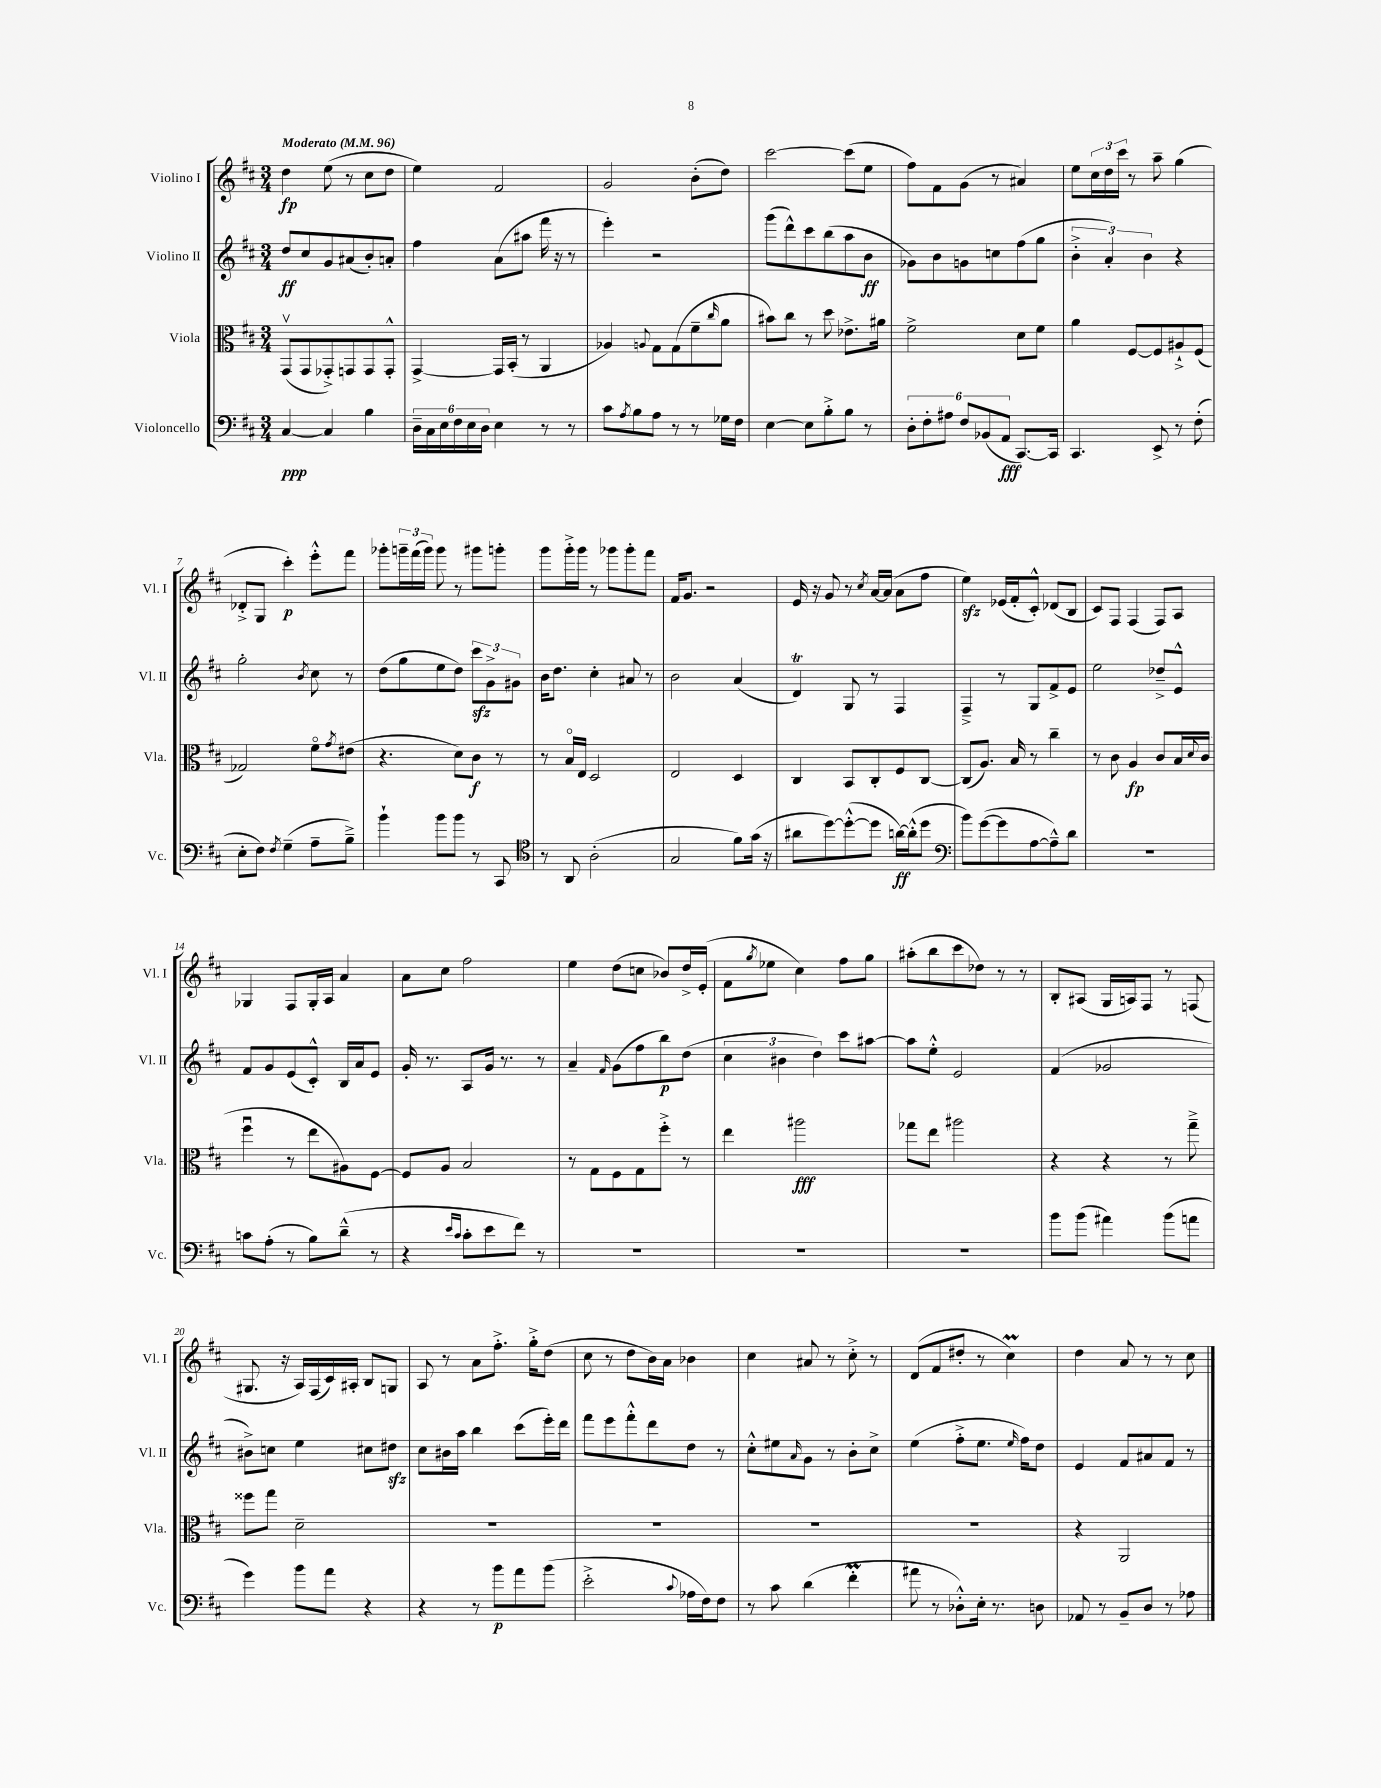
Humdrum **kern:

**kern	**kern	**kern	**kern
*staff4	*staff3	*staff2	*staff1
*clefF4	*clefC3	*clefG2	*clefG2
*k[f#c#]	*k[f#c#]	*k[f#c#]	*k[f#c#]
*M3/4	*M3/4	*M3/4	*M3/4
*MM96	*MM96	*MM96	*MM96
[4C#/	(8GGv/L	8dd/L	4dd\
.	8GG/	8cc#/	.
4C#/]	8GG-'^/)	8g/	(8ee\
.	8GG/	(8a#/	8r
4B\	8GG/	8b'/)	8cc#\L
.	8GG'^^/J	8a'/J	8dd\J
=	=	=	=
24D~\LL	[4GG^/	4ff#\	4ee\)
24C#\	.	.	.
24E\	.	.	.
24F#\	.	.	.
24E\	.	.	.
24D\JJ	.	.	.
4E\	16GG/]LL	(8a\L	2f#/
.	(16BB'/JJ	.	.
.	8r	8aa#\J	.
8r	4AA/	16fff#\	.
.	.	16r	.
8r	.	8r	.
=	=	=	=
8c#\L	4A-/)	4eee'\)	2g/
8qA/	.	.	.
8B\	.	.	.
.	8qqA/	.	.
8A\J	8G\L	2r	.
8r	(8G\	.	.
8r	8f#~\	.	(8b'\L
.	16qqcc#/	.	.
16G-\LL	8a\J	.	8dd\J)
16F#\JJ	.	.	.
=	=	=	=
[4E\	8b#\L)	(8ggg\L	[2ccc#\
.	8cc#\J	8ddd^^\)	.
8E\]L	8r	8ccc#\	.
8B'^\	8dd\	(8bb\	.
8B\J	8.e-^\L	8aa\	(8ccc#\]L
8r	.	8b\J	8ee\J
.	16a#\Jk	.	.
=	=	=	=
12D'\L	2f#^\	8g-\L)	8ff#\L)
12F#'\	.	.	.
.	.	8b\	8f#\
12A#\J	.	.	.
12F#/L	.	8g\	(8g\J
(12BB-/	.	.	.
.	.	8cc\	8r
12AA/J	.	.	.
[8.CC#/L)	8d\L	(8ff#\	4a#/)
.	8f#\J	8gg\J	.
16CC#/]Jk	.	.	.
=	=	=	=
4.CC#/	4a\	6b'^\	8ee\L
.	.	.	24cc#\L
.	.	6a'/)	24dd\
.	.	.	24ccc#\JJ
.	[8F#/L	.	8r
.	.	6b\	.
8EE^/	8F#/]	.	8aa~\
8r	8A#`^/	4r	(4gg\
(8F#'\	(8F#/J	.	.
=	=	=	=
8E'\L	2G-/)	2gg'\	8d-'^/L
8F#\J)	.	.	8G/J
8qF#/	.	.	.
(4G~\	.	.	4ccc#'\)
.	.	8qb/	.
8A~\L	8f#o\L	8cc#\	8eee'^^\L
.	8qg/	.	.
8B~^\J)	(8e#\J	8r	8fff#\J
=	=	=	=
4b`\	4.r	(8dd\L	8ggg-'\L
.	.	8gg\	24ggg~\L
.	.	.	(24fff#\
.	.	.	24ggg\JJ)
8b\L	.	8ee\	8ggg\
8b\J	8d\L)	8dd\J)	8r
8r	8c#\J	12ccc#\L	8ggg#\L
.	.	12g^\	.
8CC#/	8r	.	8ggg'\J
.	.	12g#\J	.
=	=	=	=
*clefC4	*	*	*
8r	8r	16b\LK	8ggg\L
.	.	8.dd\J	.
8AA/	16Bo/LL	.	16ggg'^\L
.	16E/JJ	.	16ggg\JJ
(2A'\	2D/	4cc#'\	8r
.	.	.	8ggg-\L
.	.	8a#/	8ggg-'\
.	.	8r	8fff#\J
=	=	=	=
2G/	2E/	2b\	16f#/LK
.	.	.	8.g/J
.	.	.	2r
8f#\L)	4D/	(4a/	.
(16g\Jk	.	.	.
16r	.	.	.
=	=	=	=
8a#\L	4C#/	4d/)	16e/
.	.	.	16r
[8dd\)	.	.	8g/
(8dd'^^\_	8BB/L	8G/	8r
.	.	.	8qcc#/
8dd\]J	8C#'/	8r	[16a/LL
.	.	.	(16a/]JJ
[16a\LL)	8F#/	4F#/	8a\L
(16a'^^\]J	.	.	.
8dd\J	[8C#/J	.	8ff#\J
=	=	=	=
*clefF4	*	*	*
8b\L)	(8C#/]L	4F#~^/	4ee\)
([8g\	8.A/J)	.	.
8g\]	.	8r	(16e-/LL
.	16B/	.	16f#'/J
[8A\	8r	8G/L	8c#'^^/J)
8A~^^\])	4cc#~\	8f#^/	(8d-/L
8d\J	.	8e/J	8B/J
=	=	=	=
2.r	8r	2ee\	8c#/L)
.	8c#\	.	8F#/J
.	4A/	.	(4F#/
.	8c#/L	8dd-~^/L	8F#/L)
.	16B/L	8e^^/J	8A/J
.	8qqd/	.	.
.	(16c#/JJ	.	.
=	=	=	=
8c\L	4ff#u\	8f#/L	4G-/
(8A'\J	.	8g/	.
8r	8r	(8e/	8F#/L
8B\L)	8ee\L	8c#'^^/J)	16G-'/L
.	.	.	16A/JJ
(8d~^^\J	8A#\)	16B/LL	4a/
.	.	16a/J	.
8r	[8F#\J	8e/J	.
=	=	=	=
4r	8F#/]L	16g'/	8a\L
.	.	8.r	.
.	8A/J	.	8cc#\J
16qqe/LL	.	.	.
16qqc#/JJ	.	.	.
8c#'\L	2B/	8A/L	2ff#\
8e\	.	16g/Jk	.
.	.	8.r	.
8f#\J)	.	.	.
8r	.	8r	.
=	=	=	=
2.r	8r	4a~/	4ee\
.	8G\L	.	.
.	.	16qqf#/	.
.	8F#\	(8g\L	(8dd\L
.	8G\	8ff#\	8cc\J
.	8ff#'^\J	8bb\)	8b-/L)
.	8r	(8dd\J	16dd^/L
.	.	.	(16e'/JJ
=	=	=	=
2.r	4ee\	6cc#\	8f#\L
.	.	.	8qgg/
.	.	.	8ee-\J
.	.	6b#\	.
.	2aa#\	.	4cc#\)
.	.	6dd\)	.
.	.	8ccc#\L	8ff#\L
.	.	[8aa#\J	8gg\J
=	=	=	=
2.r	8gg-\L	8aa#\]L	(8aa#'\L
.	8ee\J	8ee'^^\J	8bb\
.	2aa#\	2e/	8ccc#\
.	.	.	8dd-\J)
.	.	.	8r
.	.	.	8r
=	=	=	=
8b\L	4r	(4f#/	8B'/L
(8b\J	.	.	(8A#/J
4a#\)	4r	2g-/	16G/LL
.	.	.	16A/J)
.	.	.	8F#/J
(8b\L	8r	.	8r
8a\J	8gg~^\	.	(8F/
=	=	=	=
4g\)	8ff##\L	8b#^\L)	8.G#/
.	8gg\J	8cc\J	.
.	.	.	16r
8b\L	2d~\	4ee\	16A/LL)
.	.	.	(16F#/
8a\J	.	.	16c#/)
.	.	.	16A#'/JJ
4r	.	8cc#\L	8B/L
.	.	8dd#\J	8G/J
=	=	=	=
4r	2.r	8cc#\L	8A/
.	.	16b#\L	8r
.	.	16aa\JJ	.
8r	.	4bb\	8a\L
8b\L	.	.	8.ff#'^\J
8a\	.	(8ccc#\L	.
.	.	.	16gg'^\LK
(8b\J	.	16eee'\L)	(8dd\J
.	.	16ddd\JJ	.
=	=	=	=
2e'^\	2.r	8fff#\L	8cc#\
.	.	8eee\	8r
.	.	8fff#'^^\	8dd\L
.	.	8ddd\	16b\L)
.	.	.	16a\JJ
8qqc#/	.	.	.
16A-\LL	.	8dd\J	4b-\
16F#\J)	.	.	.
8F#\J	.	8r	.
=	=	=	=
8r	2.r	8cc#'^^\L	4cc#\
8c#\	.	8ee#\	.
.	.	16qqa/	.
(4d\	.	8g\J	8a#/
.	.	8r	8r
4f#'\	.	8b'\L	8cc#'^\
.	.	8cc#^\J	8r
=	=	=	=
8a#\	2.r	(4ee\	(8d/L
8r	.	.	8f#/
8D-'^^\L)	.	8ff#'^\L	8dd#'/J
16E'\Jk	.	8.ee\J	8r
8.r	.	.	.
.	.	.	4cc#\)
.	.	16qqee/	.
.	.	16ff#\LK)	.
8D\	.	8dd\J	.
=	=	=	=
8AA-/	4r	4e/	4dd\
8r	.	.	.
8BB~/L	2AA/	8f#/L	8a/
8D/J	.	8a#/	8r
8r	.	8f#/J	8r
8A-\	.	8r	8cc#\
==	==	==	==
*-	*-	*-	*-
